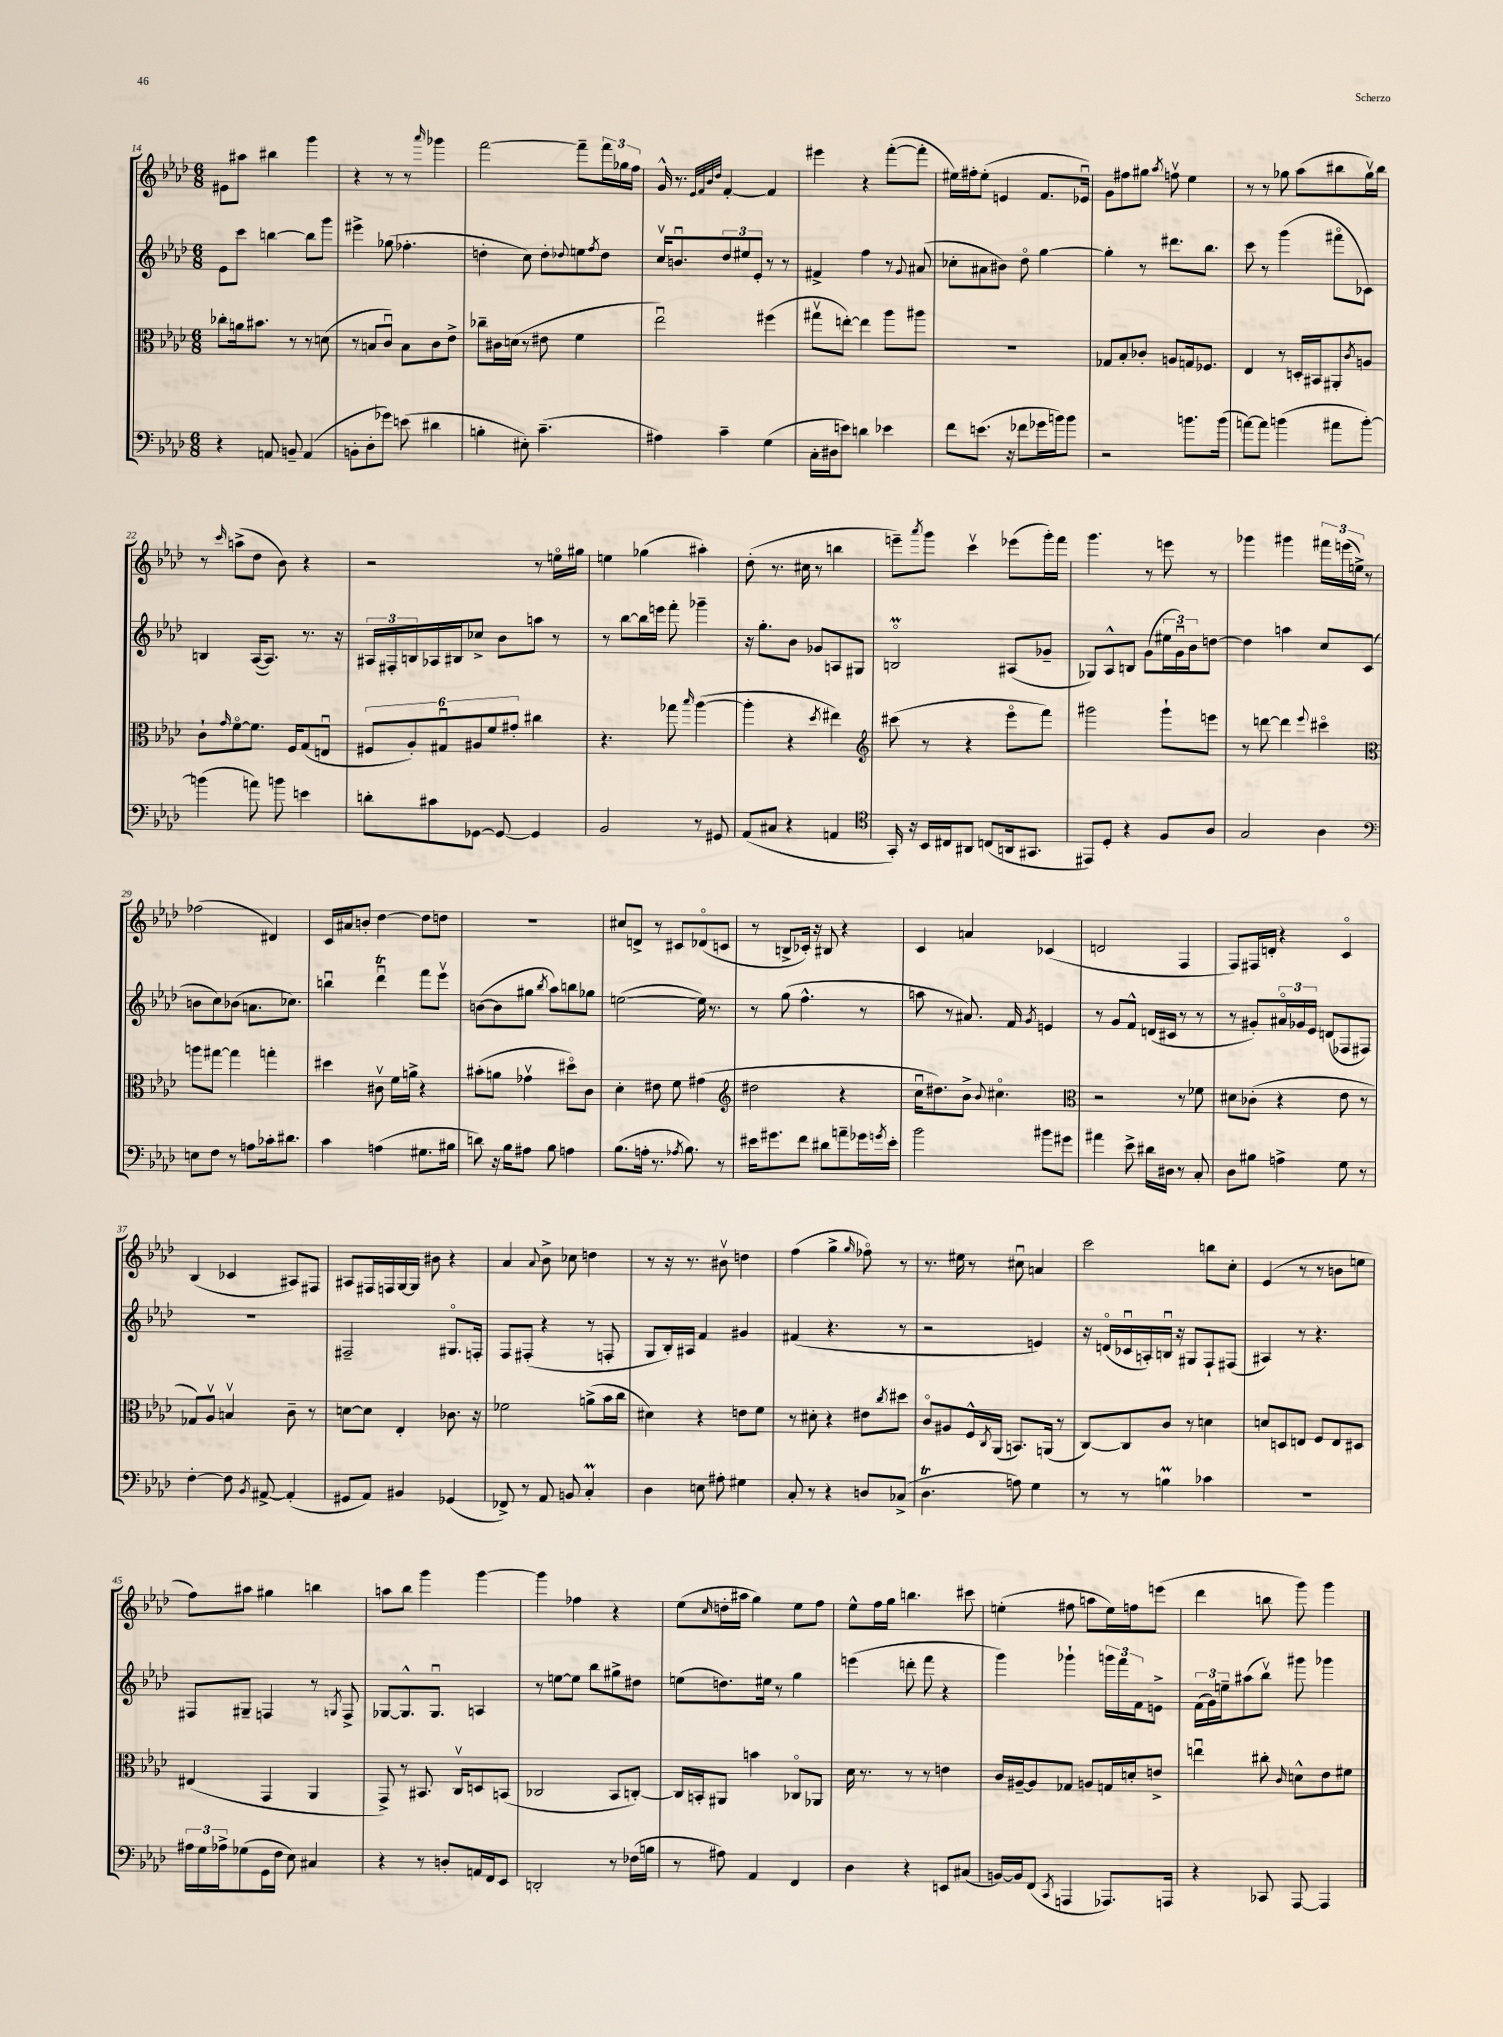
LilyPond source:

<<
\new StaffGroup <<
\new Staff = "s0" {
    \clef treble \key aes \major \numericTimeSignature \time 6/8
    eis'8 ais''8 bis''4 g'''4 |
    r4 r8 r8 \grace { aes'''16 } ges'''4 |
    f'''2~ f'''8-- \tuplet 3/2 { f'''16 ges''16 f''16 } |
    g'16-^ r8. \grace { ees'32 f'32 bes'32 des''32 } f'4~-. f'4 |
    eis'''4 r4 f'''8~-.( f'''8-. |
    eis''16) fis''16-. eis''8-.( e'4 f'8. ees'16\downbow) |
    g'8 fis''8 gis''8 \acciaccatura { aes''8 } f''8\upbow ees''4 |
    r8 r8 ges''8 aes''8( bis''8 ges''16\upbow) bis''16 |
    r8 \grace { c'''16 } a''8->( des''8 bes'8) r4 |
    r2 r8 e''16\flageolet gis''16 |
    e''4 ges''4( ais''4-.) |
    des''8-.( r8. cis''16 r8 b''4 |
    e'''8--) \acciaccatura { aes'''8 } g'''8 c'''4\upbow ees'''8( g'''16-.) f'''16 |
    g'''4. r8 e'''8 r8 |
    ges'''4 gis'''4 \tuplet 3/2 { fis'''16 e'''16( e''16->) } r8 |
    fes''2( dis'4) |
    c'16 ais'16 b'8-. des''4~ des''8 d''8 |
    R2. |
    cis''8 d'8-> r8 cis'8 des'8\flageolet( c'8 |
    r8 b8-> ces'16-.) r16 bis8 r4 |
    c'4 a'4 ces'4( |
    d'2 f4 |
    f8) fis16 d'16-. r4 c'4\flageolet |
    bes4( ces'4 ais8) fis8 |
    ais8 fis16 f16 g16~ g16 bis'8 r4 |
    aes'4 \appoggiatura { aes'8 } bes'8-> ces''8 d''4 |
    r8 r16 r8. bis'8\upbow d''4 |
    f''4( g''4-> \grace { g''16 } fes''8\flageolet) r8 |
    r8. eis''16 r8 cis''8\downbow a'4 |
    c'''2 b''8 c''8-. |
    ees'4( r8 r8 b'8 e''8 |
    f''8) ais''8 gis''4 b''4 |
    a''8 bes''8 g'''4 g'''4~ |
    g'''4 fes''4 r4 |
    ees''8( \grace { c''16 } d''16-. ais''16 g''4) ees''8 f''8 |
    ees''8-^ f''16 g''16 b''4. cis'''8 |
    e''4-.( fis''8 a''8 e''16) f''16 e'''8( |
    des'''4 b''8 g'''8) g'''4 \bar "|." |
}
\new Staff = "s1" {
    \clef treble \key aes \major \numericTimeSignature \time 6/8
    ees'8 c'''8 b''4~ b''8 g'''8 |
    eis'''4-> ges''8( fes''4.-. |
    d''4-. c''8) d''8-. \appoggiatura { des''8 } e''8 \acciaccatura { f''8 } des''8 |
    c''16\upbow b'8.\downbow \tuplet 3/2 { des''8 eis''8 ees'8-. } r8 r8 |
    fis'4-> f''4 r8 \appoggiatura { g'8 } ais'8( |
    ces''8-. ais'8 bis'8) des''8\flageolet g''4~ |
    g''4-. r8 dis'''8. bes''8. |
    c'''8 r8 g'''4( fis'''8\flageolet ces'8) |
    b4 aes16~( aes8.) r8. r16 |
    \tuplet 3/2 { ais16 fis16-. b16 } aes16 bis16 ces''8-> bes'8 a''8 r8 |
    r8 bes''8~ bes''16 e'''16 f'''8-. ges'''4-- |
    r16 g''8.-. bes'8 ges'8 a8 gis8 |
    b2\flageolet\prall ais8( ges'8-- |
    ges8) aes8-^ b8 g'8( \tuplet 3/2 { eis''16 g'16\downbow) bes'16 } d''8~ |
    d''4 a''4 c''8 c'8( |
    b'8 c''8) bes'8( a'8. ces''8.) |
    b''4\downbow des'''4\downbow\trill f'''8 ees'''8\upbow |
    b'8~( b'8 gis''8 \acciaccatura { bes''8 } aes''8) b''8 ges''8 |
    e''2~( e''16) r8. |
    r8 g''8( f''4.-^ r8 |
    a''8 r8 ais'8.) f'16 \acciaccatura { g'8 } e'4 |
    r8 g'8 f'8-^ d'16( cis'16 r8 r8 |
    r8 gis'8-.) \tuplet 3/2 { ais'16\flageolet ges'16 ees'16 } d'8( fes8 fis8) |
    R2. |
    fis2-- gis8.\flageolet f16-. |
    f8 fis8-.( r4 r8 f8-. |
    g8 bes16-.) ais16 f'4 gis'4 |
    fis'4( r4. r8 |
    r2 e'4) |
    r16 d'16\flageolet( ces'16\downbow a16-.) b16\downbow r16 gis8 f8-! fis8( |
    ais4) r8 r4. |
    fis8 gis8-- f4 r8 \acciaccatura { g8 } f8-> |
    ges8~ ges8.-^ ges8.\downbow a4 |
    r8 e''8~ e''8 bes''8 gis''8-> dis''8 |
    e''8( d''8.) eis''16 r8 g''4 |
    e'''4( d'''8-. f'''8 r4 |
    g'''4) ges'''4-! \tuplet 3/2 { g'''16 f'''16 f'16 } e'8-> |
    \tuplet 3/2 { f'16( g'16) e''16-- } ais''8( bes''8\upbow) gis'''8 ges'''4 \bar "|." |
}
\new Staff = "s2" {
    \clef alto \key aes \major \numericTimeSignature \time 6/8
    ces''8-. a'16 bis'8. r8 r8 d'8( |
    r8 b8 c'8\downbow) b8 c'8 ees'8-> |
    ces''8-- cis'16 d'16( r8 eis'8 f'4 |
    ees''2\downbow) fis''4( |
    gis''8\upbow e''8~-.) e''4 aes''8 ais''8 |
    R2. |
    ges8 bes8-. ces'8-. a8 g16 fes8. |
    ees4 r8 d16-. bis,16 ais,8-. \acciaccatura { c'8 } a8 |
    c'8-! \grace { g'16 } f'8~\flageolet f'8. f16 g8( e8\downbow |
    \tuplet 6/4 { fis8 aes8-.) gis8\downbow ais8 f'8 gis'8-. } cis''4 |
    r4. ges''8 \grace { bes''16 } aes''4~( |
    aes''4-. r4 \acciaccatura { des''8 } eis''4) |
    \clef treble cis'''8( r8 r4 ees'''8\flageolet f'''8) |
    gis'''2 gis'''8-! e'''8 |
    r8 d'''8~ d'''4 \appoggiatura { ees'''8 } cis'''4\flageolet |
    \clef alto a''8 gis''8~ gis''4 g''4-. |
    dis''4 cis'8\upbow f'16 a'16-> r4 |
    bis'8-.( a'8 ges'4\upbow dis''8\flageolet) c'8 |
    des'4-. eis'8 f'8 gis'4( |
    \clef treble dis''2 r4 |
    c''16\downbow dis''8.) bes'8-> \appoggiatura { bes'8 } cis''4.\flageolet |
    \clef alto r2 r8 fes'8 |
    dis'8 ces'8-.( r4 ees'8 r8 |
    ges8) aes8\upbow b4\upbow c'8-- r8 |
    d'8~ d'8 ees4-. ces'8. r16 |
    fes'2 a'8->( bes'16 c''16 |
    dis'4) r4 e'8 f'8 |
    r8 dis'8-. r4 eis'8 \acciaccatura { c''8 } dis''8 |
    c'8\flageolet ais8 f16-^ \acciaccatura { c8 } aes,16( b,8.) a,16( r8 |
    c8~) c8 c'8 r8 d'4 |
    d'8 d8 e8 f8 e8 dis8 |
    eis4( g,4 aes,4 |
    g,8->) r8 bis,8. c16\upbow d8 b,8( |
    ces2 bes,8 c8~-.) |
    c16 b,16-. ais,8 b'4 ces8\flageolet aes,8 |
    des'16 r8. r8 r8 e'4 |
    c'16 ais16~-- ais8 ges8 a8 g16 d'16-. e'8-> |
    e''4\downbow cis''8-. \grace { c'16 } d'8-^ ees'8 fis'8 \bar "|." |
}
\new Staff = "s3" {
    \clef bass \key aes \major \numericTimeSignature \time 6/8
    r4 a,8 b,8-- a,4( |
    b,8-. des8-. ges'8) e'8( dis'4 |
    b4-. eis8-.) c'4.--( |
    ais4) c'4-- g4( |
    c16-. dis16 e'8) d'4 ees'4 |
    f'8 e'8.( r16 fes'8 ges'16 b'16) b'8 |
    r2 b'8. b'16( |
    a'8~) a'8 b'4( ais'8 b'8~-.) |
    b'4( a'8) b'8 e'4 |
    d'8-. cis'8 ges,8~ ges,8~ ges,4 |
    bes,2 r8 gis,8 |
    aes,8( cis8 r4 a,4 |
    \clef tenor g,16-.) r16 bes,16 cis16 ais,8 c8( a,16 gis,8. |
    eis,8) des8-. r4 f8 aes8 |
    g2 aes4 |
    \clef bass e8 f8 r8 a8 ces'16-. dis'8. |
    c'4 a4( gis8. bis16 |
    d'8) r16 bes16 ais8 bes8 a4 |
    bes8.( a16-. r8. \acciaccatura { aes8 } bes8.) r8 |
    eis'16 gis'8. f'8 dis'8 a'8-- ges'16 \acciaccatura { g'8 } eis'16-. |
    bes'2 bis'8 gis'8 |
    ais'4 ees'8-> dis'16 dis16 r8 c8-. |
    des8 bis8 a4-> g8 r8 |
    f4~-. f8 \acciaccatura { bes,8 } ais,8~-> ais,4-.( |
    gis,8 aes,8) bis,4 ges,4( |
    fes,8->) r8 aes,8 b,8 c4-.\prall |
    des4 e8 ais8-. gis4 |
    c8-. r8 r4 d8 ces8->( |
    des4.\trill a8) g4 |
    r8 r8 b4\prall ces'4 |
    R2. |
    \tuplet 3/2 { ais16 g16 aes16-> } ges8( g,16 f16 ees8) cis4 |
    r4 r8 d8-. a,16 f,16 ees,8 |
    d,2-. r8 fes16( b16 |
    r8 ais8) aes,4 f,4 |
    des4 r4 e,8 cis8( |
    b,16~) b,16 f,8( \acciaccatura { c,8 } a,,4 aes,,8.) a,,16 |
    r4 ces,8 aes,,8~ aes,,4 \bar "|." |
}
>>
>>
\layout { \context { \Score currentBarNumber = #14 } }
